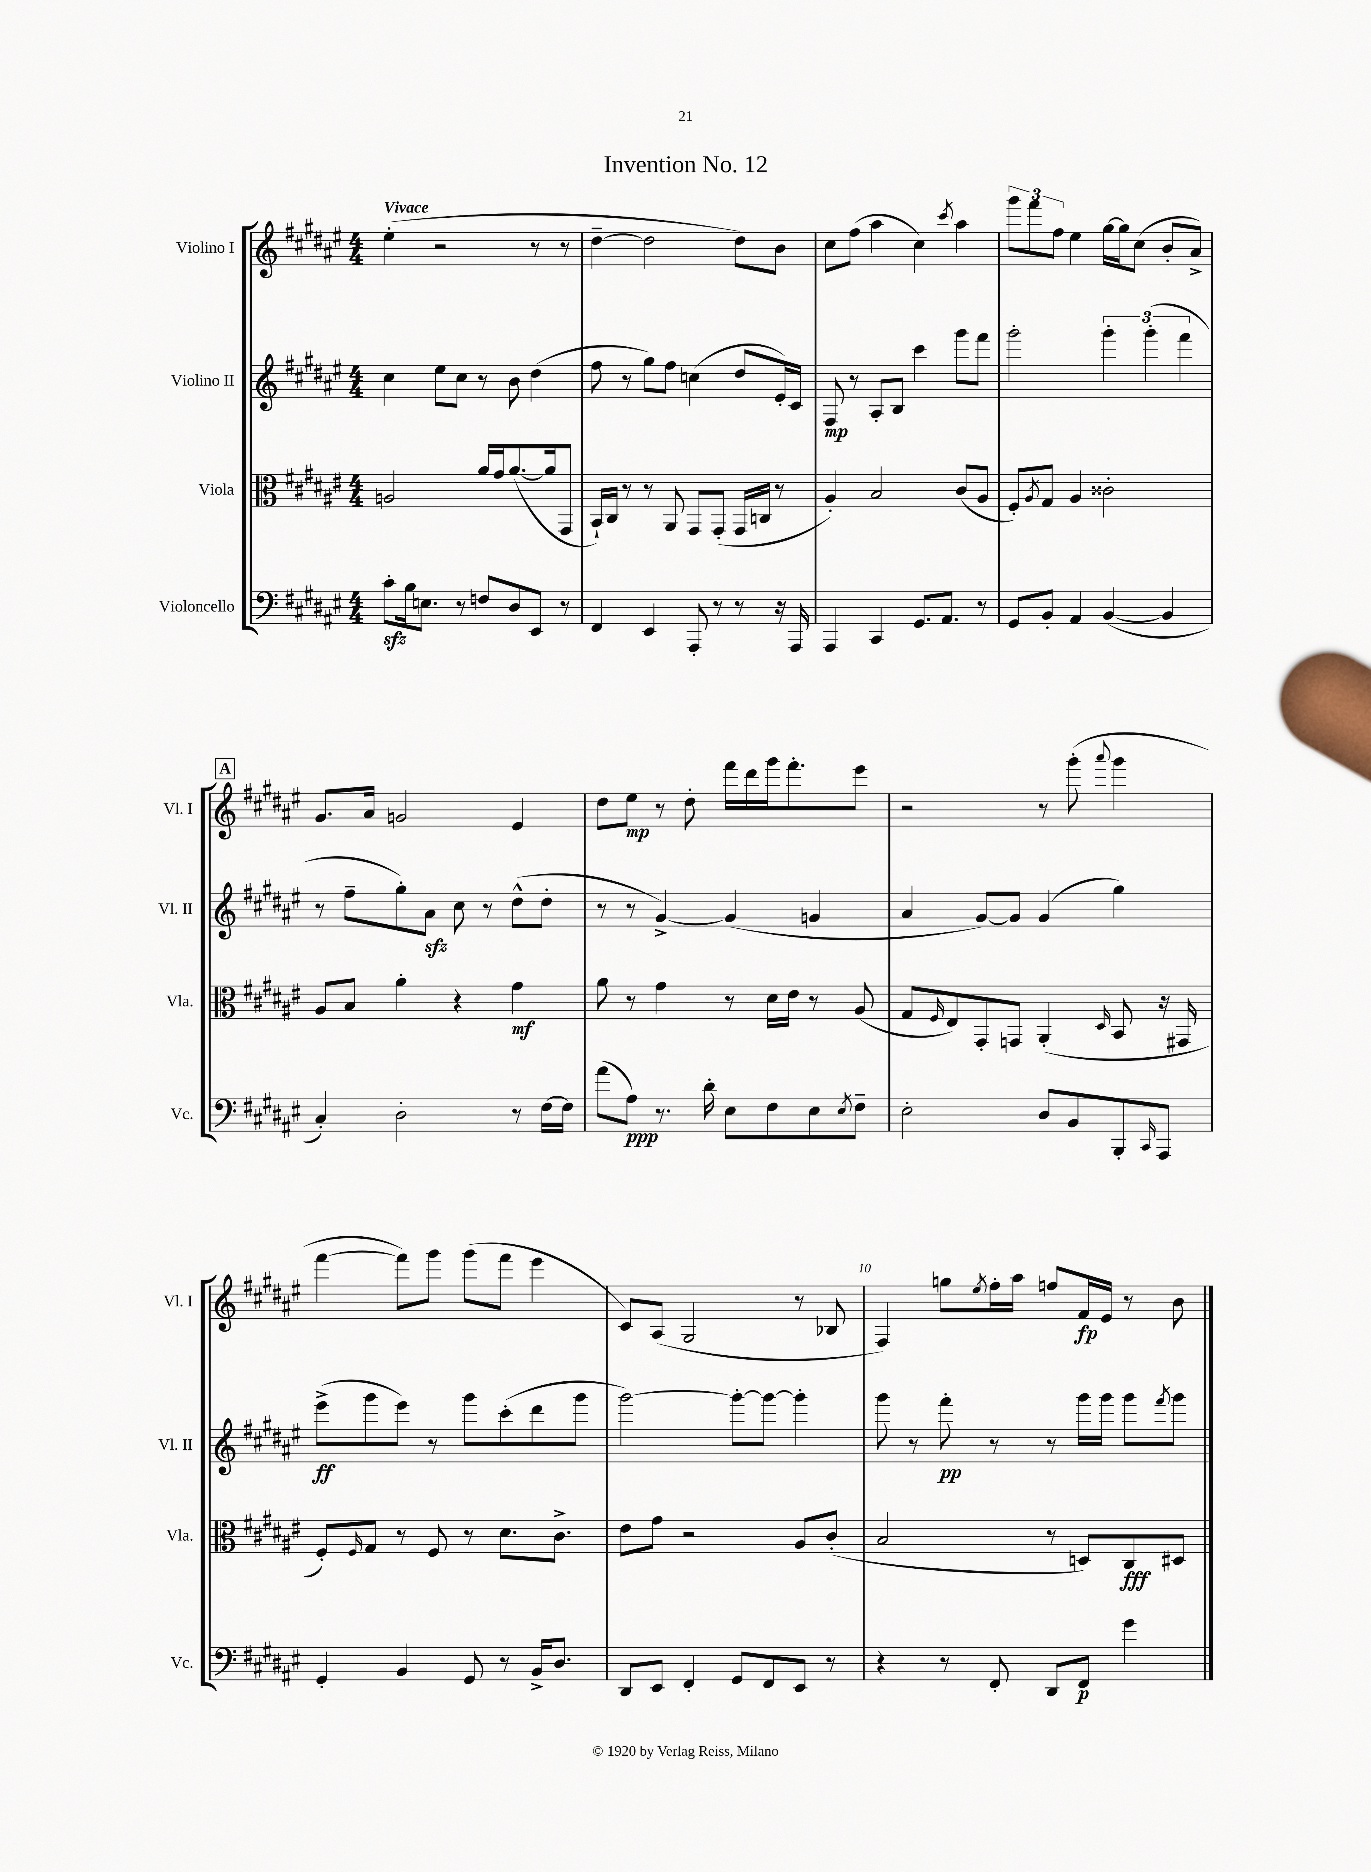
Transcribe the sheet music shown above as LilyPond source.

\header { title = "Invention No. 12" }
<<
\new StaffGroup <<
\new Staff = "s0" \with { instrumentName = "Violino I" shortInstrumentName = "Vl. I" } {
    \clef treble \key fis \major \numericTimeSignature \time 4/4 \tempo "Vivace"
    eis''4-.( r2 r8 r8 |
    dis''4~-- dis''2 dis''8) b'8 |
    cis''8 fis''8( ais''4 cis''4) \acciaccatura { cis'''8 } ais''4 |
    \tuplet 3/2 { gis'''8 fis'''8 fis''8 } eis''4 gis''16~ gis''16 cis''8( b'8-. ais'8->) |
    \mark \markup { \box "A" } gis'8. ais'16 g'2 eis'4 |
    dis''8 eis''8\mp r8 dis''8-. fis'''16 dis'''16 gis'''16 fis'''8.-. eis'''8 |
    r2 r8 gis'''8-.( \appoggiatura { ais'''8 } gis'''4 |
    fis'''4~ fis'''8) gis'''8 gis'''8( fis'''8 eis'''4 |
    cis'8) ais8( gis2 r8 bes8 |
    fis4) g''8 \acciaccatura { eis''8 } fis''16-. ais''16 f''8 fis'16\fp eis'16 r8 b'8 \bar "|." |
}
\new Staff = "s1" \with { instrumentName = "Violino II" shortInstrumentName = "Vl. II" } {
    \clef treble \key fis \major \numericTimeSignature \time 4/4
    cis''4 eis''8 cis''8 r8 b'8 dis''4( |
    fis''8 r8 gis''8) fis''8 c''4( dis''8 eis'16-.) cis'16 |
    fis8\mp r8 ais8-. b8 cis'''4 gis'''8 fis'''8 |
    gis'''2-. \tuplet 3/2 { gis'''4-. gis'''4-.( fis'''4 } |
    \mark \markup { \box "A" } r8 fis''8-- gis''8-.) ais'8\sfz cis''8 r8 dis''8-^( dis''8-. |
    r8 r8 gis'4~->) gis'4( g'4 |
    ais'4 gis'8~) gis'8 gis'4( gis''4) |
    eis'''8->\ff( gis'''8 eis'''8) r8 gis'''8 cis'''8-.( dis'''8 gis'''8 |
    gis'''2~) gis'''8~-. gis'''8~ gis'''4-. |
    gis'''8 r8 fis'''8-.\pp r8 r8 gis'''16 gis'''16 gis'''8 \acciaccatura { fis'''8 } gis'''8 \bar "|." |
}
\new Staff = "s2" \with { instrumentName = "Viola" shortInstrumentName = "Vla." } {
    \clef alto \key fis \major \numericTimeSignature \time 4/4
    a2 ais'16 gis'16 ais'8.~( ais'16 gis,8 |
    b,16-!) cis16 r8 r8 ais,8 gis,8 gis,8-.( gis,16 c16 r8 |
    ais4-.) b2 cis'8( ais8 |
    fis8-.) \acciaccatura { ais8 } gis8 ais4 cisis'2-. |
    \mark \markup { \box "A" } ais8 b8 ais'4-. r4 gis'4\mf |
    ais'8 r8 gis'4 r8 dis'16 eis'16 r8 ais8( |
    gis8 \grace { fis16 } eis8) gis,8-. g,8 ais,4-.( \grace { dis16 } b,8 r16 gis,16 |
    fis8-.) \grace { fis16 } gis8 r8 fis8 r8 dis'8. cis'8.-> |
    eis'8 gis'8 r2 ais8 cis'8-.( |
    b2 r8 d8) cis8\fff dis8 \bar "|." |
}
\new Staff = "s3" \with { instrumentName = "Violoncello" shortInstrumentName = "Vc." } {
    \clef bass \key fis \major \numericTimeSignature \time 4/4
    cis'8-.\sfz b16 e8. r8 f8 dis8 eis,8 r8 |
    fis,4 eis,4 ais,,8-. r8 r8 r16 ais,,16 |
    ais,,4 cis,4 gis,8. ais,8. r8 |
    gis,8 b,8-. ais,4 b,4~( b,4 |
    \mark \markup { \box "A" } cis4-.) dis2-. r8 fis16~ fis16 |
    ais'8( ais8\ppp) r8. dis'16-. eis8 fis8 eis8 \acciaccatura { eis8 } fis8-- |
    eis2-. dis8 b,8 b,,8-. \grace { cis,16 } ais,,8 |
    gis,4-. b,4 gis,8 r8 b,16-> dis8. |
    dis,8 eis,8 fis,4-. gis,8 fis,8 eis,8 r8 |
    r4 r8 fis,8-. dis,8 fis,8\p gis'4 \bar "|." |
}
>>
>>
\layout { \context { \Score \override BarNumber.break-visibility = ##(#f #t #t) barNumberVisibility = #(every-nth-bar-number-visible 5) } }
